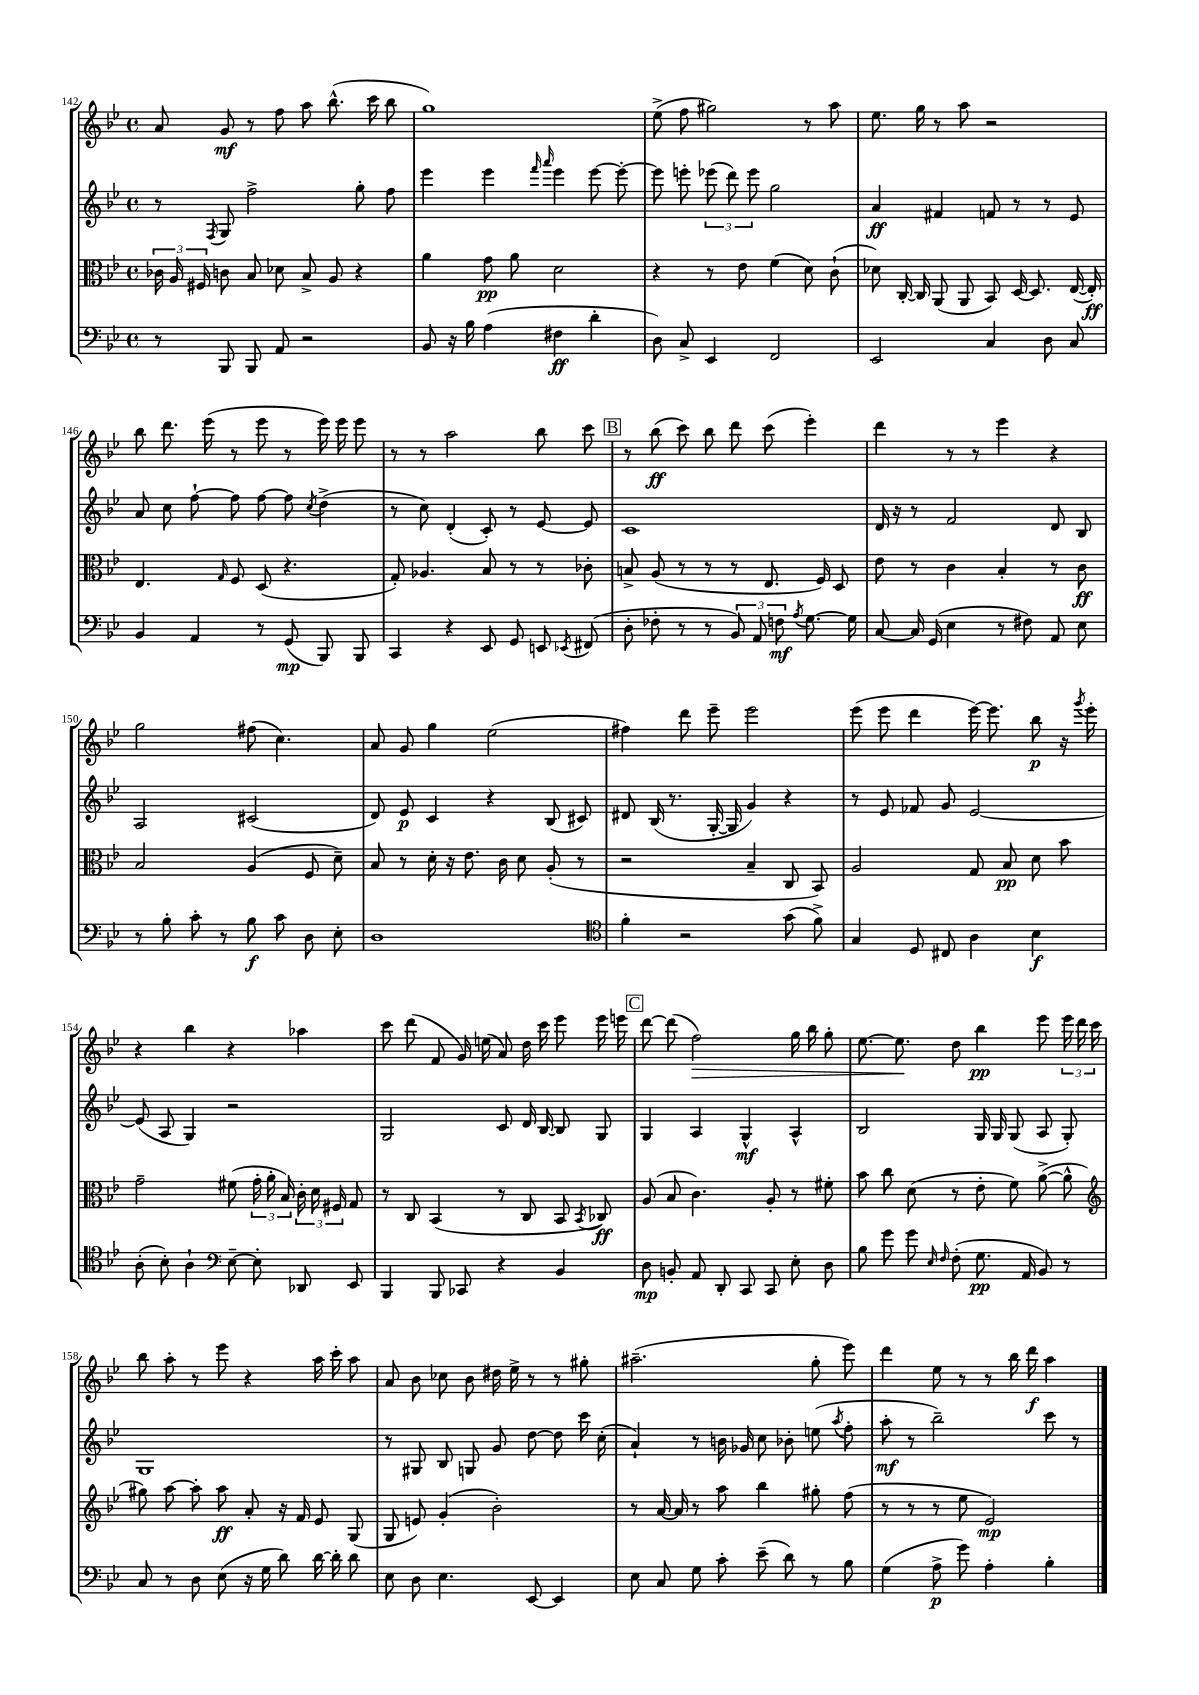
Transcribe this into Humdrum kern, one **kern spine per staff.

**kern	**kern	**kern	**kern
*staff4	*staff3	*staff2	*staff1
*clefF4	*clefC3	*clefG2	*clefG2
*k[b-e-]	*k[b-e-]	*k[b-e-]	*k[b-e-]
*M4/4	*M4/4	*M4/4	*M4/4
*met(c)	*met(c)	*met(c)	*met(c)
8r	24c-	8r	8a
.	24A	.	.
.	24F#	.	.
.	.	8qF	.
8BBB-	8c	8G	8g
8BBB-	8B-	2ff^	8r
8AA	8d-	.	8ff
2r	8B-^	.	8aa
.	8A	.	(8.bb-^^
.	4r	8gg'	.
.	.	.	16ccc
.	.	8ff	8bb-
=	=	=	=
8BB-	4a	4eee-	1gg)
16r	.	.	.
16B-	.	.	.
(4A	8g	4eee-	.
.	8a	.	.
.	.	16qqfff	.
.	.	16qqaaa	.
4F#	2d	4eee-	.
4d'	.	[8eee-	.
.	.	8eee-'_	.
=	=	=	=
8D)	4r	8eee-]	(8ee-^
8C^	.	8eee'	8ff
4EE-	8r	(12eee-	2gg#)
.	.	12ddd)	.
.	8e-	.	.
.	.	12eee-	.
2FF	(4f	2gg	.
.	8d)	.	8r
.	(8c`	.	8aa
=	=	=	=
2EE-	8d-)	4a	8.ee-
.	[16C'	.	.
.	16C]	.	16gg
.	(8AA	4f#	8r
.	8AA	.	8aa
4C	8BB-)	8f	2r
.	[16D	8r	.
.	8.D]	.	.
8D	.	8r	.
8C	([16E-	8e-	.
.	16E-'])	.	.
=	=	=	=
4BB-	4.E-	8a	8bb-
.	.	8cc	8.ddd
4AA	.	[8ff`	.
.	.	.	(16eee-
.	16qqG	.	.
.	8F	8ff]	8r
8r	(8D	[8ff	8eee-
(8GG	4.r	8ff]	8r
.	.	8qcc	.
8BBB-)	.	(4dd^	16eee-)
.	.	.	16eee-
8BBB-	.	.	8eee-
=	=	=	=
4CC	8G')	8r	8r
.	4.A-	8cc)	8r
4r	.	(4d'	2aa
8EE-	8B-	8c')	.
8GG	8r	8r	.
8EE	8r	[8e-	8bb-
8qEE-	.	.	.
(8FF#	8c-'	8e-]	8ccc
=	=	=	=
8D'	8B^	1c	8r
8F-'	(8A	.	(8bb-
8r	8r	.	8ccc)
8r	8r	.	8bb-
12BB-)	8r	.	8ddd
12AA	.	.	.
.	8.E-	.	(8ccc
12F	.	.	.
8qA	.	.	.
[8.G	.	.	4eee-')
.	16F)	.	.
.	8D	.	.
16G]	.	.	.
=	=	=	=
[8C	8e-	16d	4ddd
.	.	16r	.
16C]	8r	8r	.
(16GG	.	.	.
4E-	4c	2f	8r
.	.	.	8r
8r	4B-'	.	4eee-
8F#)	.	.	.
8AA	8r	8d	4r
8E-	8c	8B-	.
=	=	=	=
8r	2B-	2A	2gg
8B-'	.	.	.
8c'	.	.	.
8r	.	.	.
8B-	(4A	(2c#	(8ff#
8c	.	.	4.cc)
8D	8F	.	.
8E-'	8d~)	.	.
=	=	=	=
1D	8B-	8d)	8a
.	8r	8e-	8g
.	16d'	4c	4gg
.	16r	.	.
.	8.e-	.	.
.	.	4r	(2ee-
.	16c	.	.
.	8d	.	.
.	(8A'	(8B-	.
.	8r	8c#)	.
=	=	=	=
*clefC4	*	*	*
4f'	2r	8d#	4ff#)
.	.	(16B-	.
.	.	8.r	.
2r	.	.	8ddd
.	.	[16G'	8eee-~
.	.	16G]	.
.	4B-~	4g)	2eee-
(8g	8C	4r	.
8f^)	8BB-)	.	.
=	=	=	=
4G	2A	8r	(8eee-
.	.	8e-	8eee-
8D	.	8f-	4ddd
8C#	.	8g	.
4A	8G	[2e-	[16eee-)
.	.	.	8.eee-]
.	8B-	.	.
4B-	8d	.	8bb-
.	8b-	.	16r
.	.	.	8qggg
.	.	.	16eee-'
=	=	=	=
(8A'	2g~	(8e-]	4r
8B-')	.	8A	.
4A`	.	4G)	4bb-
*clefF4	*	*	*
[8E-~	(8f#	2r	4r
8E-']	24g'	.	.
.	24a'	.	.
.	24B-)	.	.
8DD-	24c'	.	4aa-
.	24d	.	.
.	24F#	.	.
8EE-	8G	.	.
=	=	=	=
4BBB-	8r	2G	8ccc
.	8C	.	(8ddd
8BBB-	(4BB-	.	8f
8CC-	.	.	16g)
.	.	.	(16ee
4r	8r	8c	8a)
.	8C	16d	16dd
.	.	[16B-	16ccc
4BB-	8BB-	8B-]	8eee-
.	8qBB-	.	.
.	8C-)	8G	16eee-
.	.	.	16eee
=	=	=	=
8D	(8A	4G	[8ddd
8BB'	8B-	.	(8ddd]
8AA	4.c)	4A	2ff)
8DD'	.	.	.
8CC	.	4G^^	.
8CC	8A'	.	.
8E-'	8r	4A^^	16gg
.	.	.	16bb-
8D	8f#'	.	8gg'
=	=	=	=
8B-	8b-	2B-	[8.ee-
8g	8cc	.	.
.	.	.	8.ee-]
8g	(8d	.	.
16qqE-	.	.	.
16qqF	.	.	.
(8F'	8r	.	8dd
8.G	8e-'	16G	4bb-
.	.	16G	.
.	8f)	(8G	.
16AA	.	.	.
8BB-)	([8a^	8A	8eee-
8r	8a^^]	8G')	24eee-
.	.	.	24ddd
.	.	.	24ccc
=	=	=	=
*	*clefG2	*	*
8C	8gg#)	1G	8bb-
8r	[8aa	.	8aa'
8D	8aa']	.	8r
(8E-	8aa	.	8eee-
16r	8a'	.	4r
16G	.	.	.
8d)	16r	.	.
.	16f	.	.
[16d	8e-	.	16aa
16d']	.	.	16ccc'
8d	(8G	.	8aa
=	=	=	=
8E-	8G	8r	8a
8D	8e)	8G#	8b-
4.E-	(4g'	8B-	8cc-
.	.	8G	8b-
.	2b-')	8g	16dd#
.	.	.	16ee-^
[8EE-	.	[8dd	8r
4EE-]	.	8dd]	8r
.	.	16ccc	8gg#'
.	.	(16cc'	.
=	=	=	=
8E-	8r	4a`)	(2.aa#~
8C	[16a	.	.
.	16a]	.	.
8G	8r	8r	.
8c'	8aa	16b	.
.	.	16g-	.
(8e-~	4bb-	8cc	.
8d)	.	8b-'	.
8r	8gg#'	(8ee	8gg'
.	.	8qaa	.
8B-	(8ff	8ff'	8eee-)
=	=	=	=
(4G	8r	8aa'	4ddd
.	8r	8r	.
8A^	8r	2bb-~)	8ee-
8g)	8ee-	.	8r
4A'	2e-)	.	8r
.	.	.	16bb-
.	.	.	16ddd
4B-'	.	8ccc	4aa
.	.	8r	.
==	==	==	==
*-	*-	*-	*-
